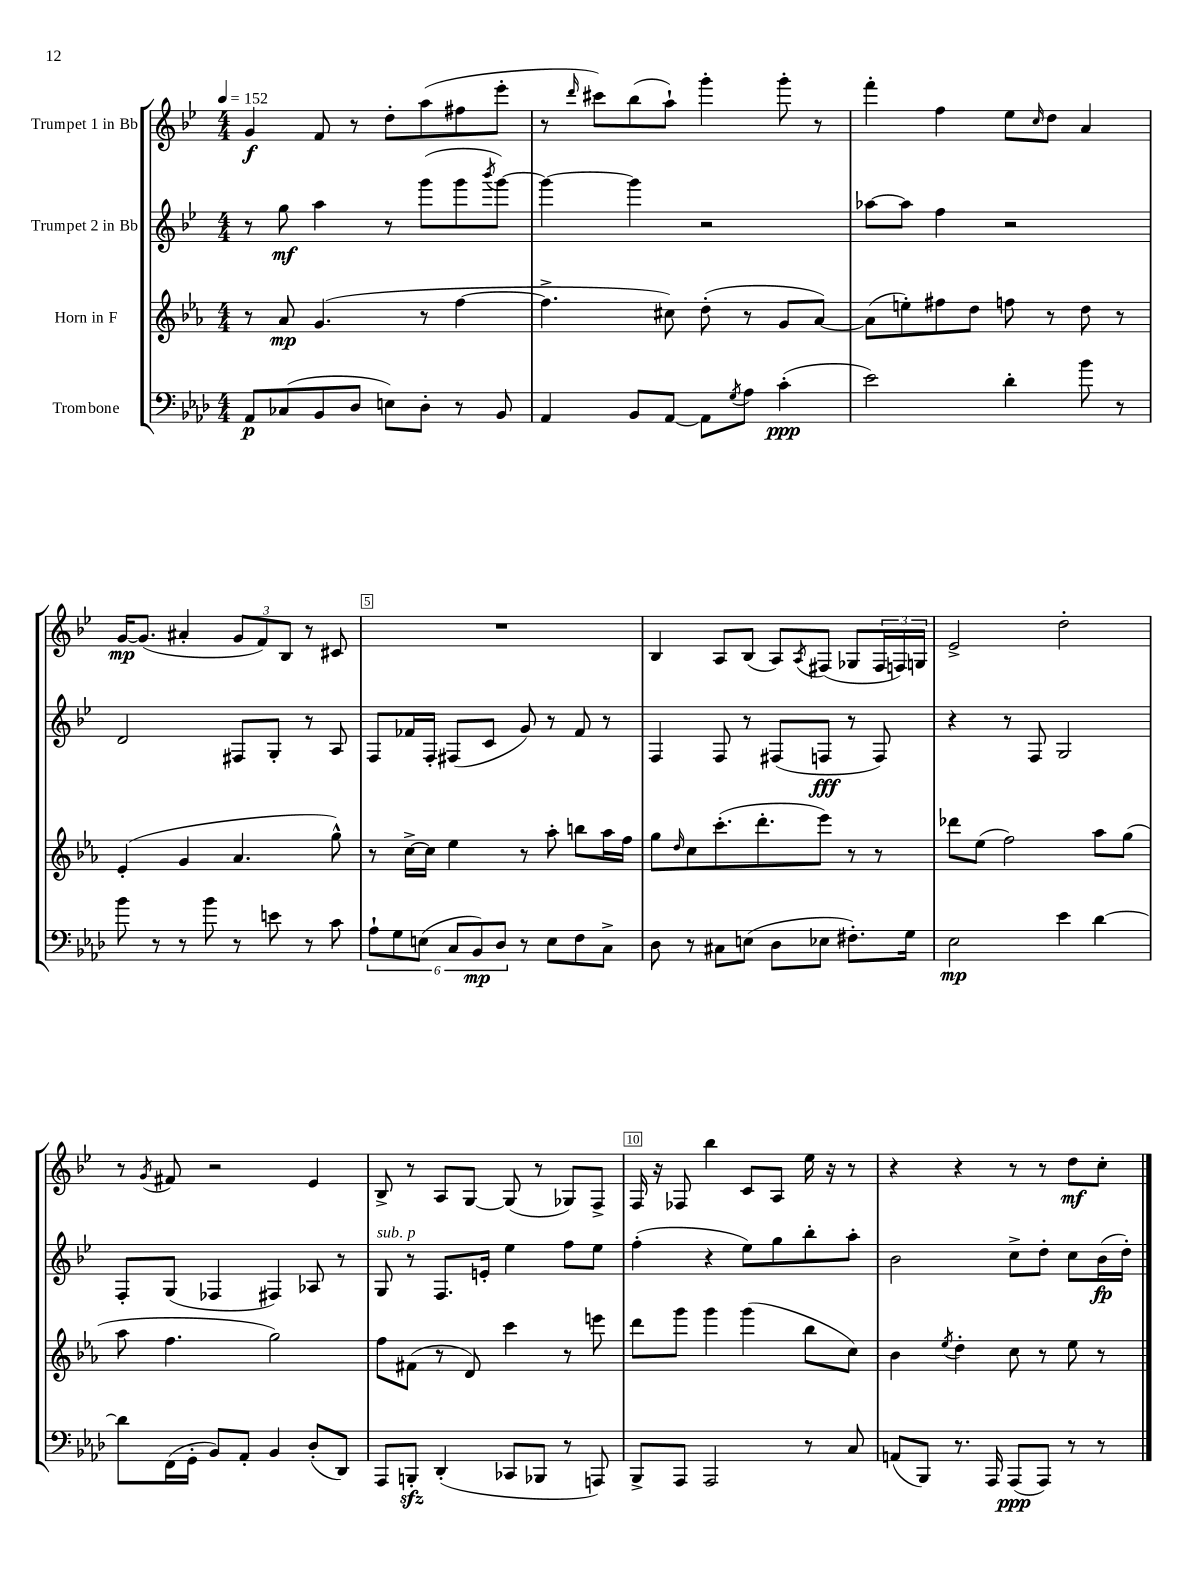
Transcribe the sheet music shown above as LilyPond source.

<<
\new StaffGroup <<
\new Staff = "s0" \with { instrumentName = "Trumpet 1 in Bb" } {
    \clef treble \key bes \major \numericTimeSignature \time 4/4 \tempo 4 = 152
    g'4\f f'8 r8 d''8-. a''8( fis''8 ees'''8-. |
    r8 \grace { d'''16 } cis'''8) bes''8( a''8-!) g'''4-. g'''8-. r8 |
    f'''4-. f''4 ees''8 \grace { c''16 } d''8 a'4 |
    g'16~\mp g'8.( ais'4-. \tuplet 3/2 { g'8 f'8) bes8 } r8 cis'8 |
    R1 |
    bes4 a8 bes8( a8) \acciaccatura { a8 } fis8( ges8 \tuplet 3/2 { fis16 f16) g16 } |
    ees'2-> d''2-. |
    r8 \acciaccatura { g'8 } fis'8 r2 ees'4 |
    bes8-> r8 a8 g8~ g8( r8 ges8) f8-> |
    f16 r16 fes8 bes''4 c'8 a8 ees''16 r16 r8 |
    r4 r4 r8 r8 d''8\mf c''8-. \bar "|." |
}
\new Staff = "s1" \with { instrumentName = "Trumpet 2 in Bb" } {
    \clef treble \key bes \major \numericTimeSignature \time 4/4
    r8 g''8\mf a''4 r8 g'''8( g'''8 \acciaccatura { bes'''8 } g'''8~) |
    g'''4~ g'''4 r2 |
    aes''8~ aes''8 f''4 r2 |
    d'2 fis8 g8-. r8 a8 |
    f8 fes'16 f16-. fis8( c'8 g'8) r8 fes'8 r8 |
    f4 f8 r8 fis8( f8\fff r8 f8) |
    r4 r8 f8 g2 |
    f8-. g8( fes4 fis4) aes8 r8 |
    g8^\markup { \italic "sub. p" } r8 f8. e'16-. ees''4 f''8 ees''8 |
    f''4-.( r4 ees''8) g''8 bes''8-. a''8-. |
    bes'2 c''8-> d''8-. c''8 bes'16\fp( d''16-.) \bar "|." |
}
\new Staff = "s2" \with { instrumentName = "Horn in F" } {
    \clef treble \key ees \major \numericTimeSignature \time 4/4
    r8 aes'8\mp g'4.( r8 f''4~ |
    f''4.-> cis''8) d''8-.( r8 g'8 aes'8~) |
    aes'8( e''8-.) fis''8 d''8 f''8 r8 d''8 r8 |
    ees'4-.( g'4 aes'4. g''8-^) |
    r8 c''16~-> c''16 ees''4 r8 aes''8-. b''8 aes''16 f''16 |
    g''8 \grace { d''16 } c''8 c'''8.-.( d'''8.-. ees'''8) r8 r8 |
    des'''8 ees''8( f''2) aes''8 g''8( |
    aes''8 f''4. g''2) |
    f''8 fis'8( r8 d'8) c'''4 r8 e'''8 |
    d'''8 g'''8 g'''4 g'''4( bes''8 c''8) |
    bes'4 \acciaccatura { ees''8 } d''4-. c''8 r8 ees''8 r8 \bar "|." |
}
\new Staff = "s3" \with { instrumentName = "Trombone" } {
    \clef bass \key aes \major \numericTimeSignature \time 4/4
    aes,8\p ces8( bes,8 des8 e8) des8-. r8 bes,8 |
    aes,4 bes,8 aes,8~ aes,8 \acciaccatura { g8 } aes8 c'4-.\ppp( |
    ees'2) des'4-. bes'8 r8 |
    bes'8 r8 r8 bes'8 r8 e'8 r8 c'8 |
    \tuplet 6/4 { aes8-! g8 e8( c8 bes,8\mp) des8 } r8 e8 f8 c8-> |
    des8 r8 cis8 e8( des8 ees8 fis8.-.) g16 |
    ees2\mp ees'4 des'4~ |
    des'8 f,16( g,16-. bes,8) aes,8-. bes,4 des8-.( des,8) |
    aes,,8 b,,8-.\sfz des,4-.( ces,8 bes,,8 r8 a,,8) |
    bes,,8-> aes,,8 aes,,2 r8 c8 |
    a,8( bes,,8) r8. aes,,16 aes,,8\ppp( aes,,8) r8 r8 \bar "|." |
}
>>
>>
\layout { \context { \Score \override BarNumber.break-visibility = ##(#f #t #t) barNumberVisibility = #(every-nth-bar-number-visible 5) \override BarNumber.stencil = #(make-stencil-boxer 0.1 0.3 ly:text-interface::print) } }
